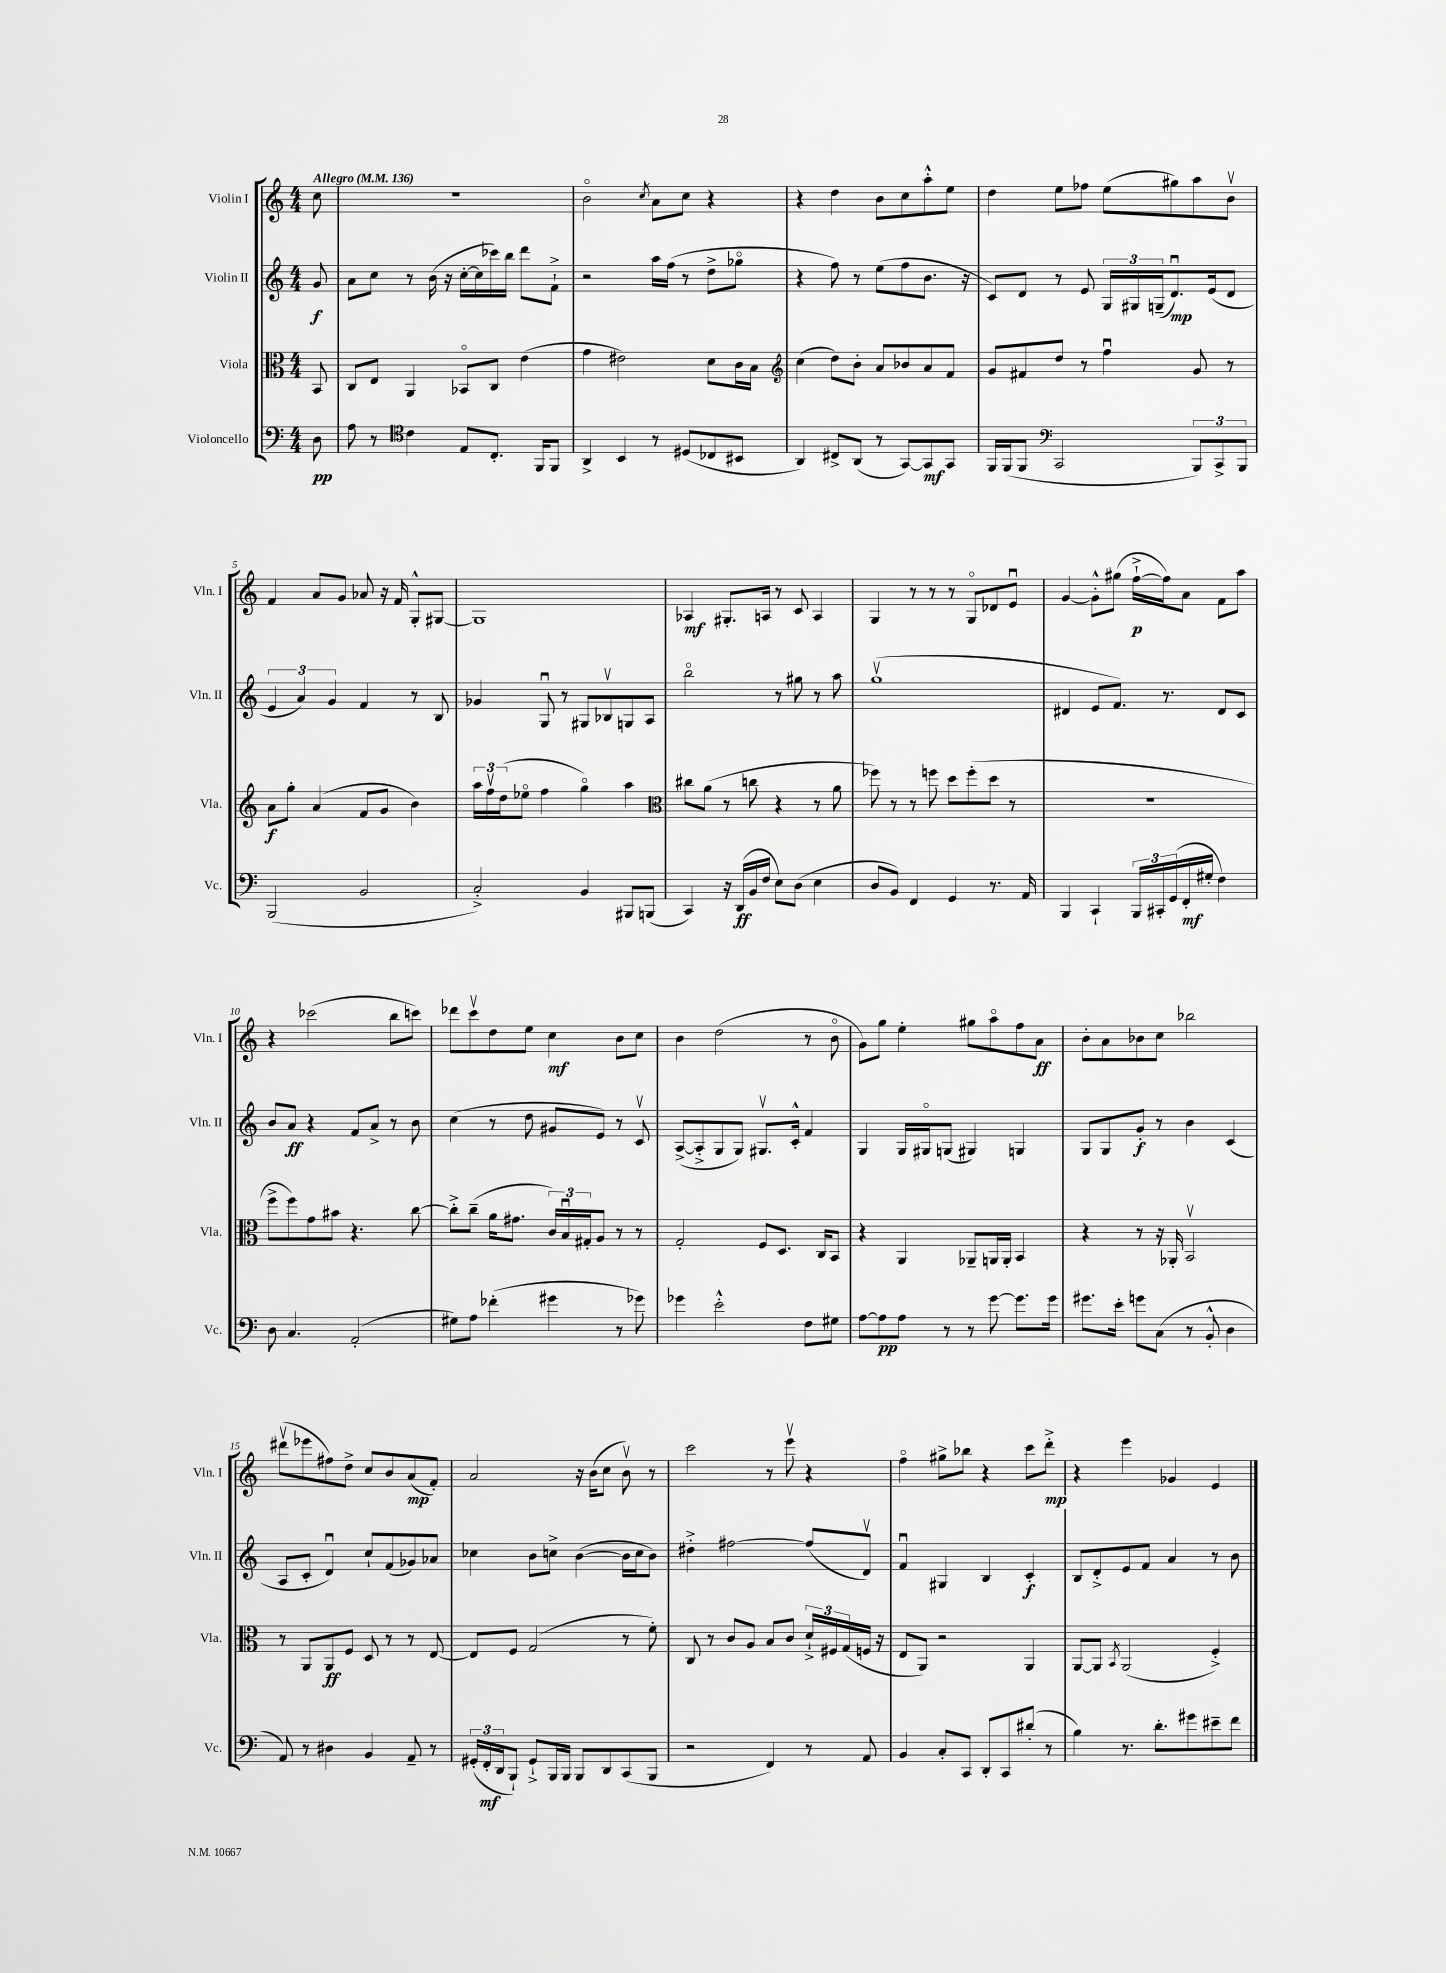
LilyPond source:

<<
\new StaffGroup <<
\new Staff = "s0" \with { instrumentName = "Violin I" shortInstrumentName = "Vln. I" } {
    \clef treble \key c \major \numericTimeSignature \time 4/4 \partial 8 \tempo "Allegro" 4 = 136
    c''8 |
    R1 |
    b'2\flageolet \acciaccatura { c''8 } a'8 c''8 r4 |
    r4 d''4 b'8 c''8 a''8-.-^ e''8 |
    d''4 e''8 fes''8 e''8( gis''8) a''8 b'8\upbow |
    f'4 a'8 g'8 aes'8 r16 f'16 g8-.-^ gis8~ |
    gis1 |
    aes4\mf gis8.-. a16 r8 c'8 a4 |
    g4 r8 r8 r8 g8\flageolet des'8 e'8\downbow |
    g'4~ g'8-.-^ gis''8( f''16~-!->\p f''16) a'8 f'8 a''8 |
    r4 ces'''2( b''8 c'''8) |
    des'''8 c'''8\upbow d''8 e''8 c''4\mf b'8 c''8 |
    b'4 d''2( r8 b'8\flageolet |
    g'8) g''8 e''4-. gis''8 a''8\flageolet f''8 a'8\ff |
    b'8-. a'8 bes'8 c''8 bes''2 |
    dis'''8\upbow( ees'''8 fis''8) d''8-> c''8 b'8 a'8\mp( f'8-.) |
    a'2 r16 b'16( c''8 b'8\upbow) r8 |
    c'''2 r8 e'''8\upbow r4 |
    f''4\flageolet gis''8-> bes''8 r4 c'''8 d'''8-.->\mp |
    r4 e'''4 ges'4 e'4 \bar "|." |
}
\new Staff = "s1" \with { instrumentName = "Violin II" shortInstrumentName = "Vln. II" } {
    \clef treble \key c \major \numericTimeSignature \time 4/4 \partial 8
    g'8\f |
    a'8 c''8 r8 b'16( r16 c''16~-. c''16 ces'''16) b''16 d'''8 f'8-!-> |
    r2 a''16 f''16( r8 d''8-> ges''8\flageolet |
    r4 f''8) r8 e''8( f''8 b'8. r16 |
    c'8) d'8 r8 e'8 \tuplet 3/2 { g16 gis16 g16--( } d'8.\downbow\mp) e'16( d'8 |
    \tuplet 3/2 { e'4 a'4) g'4 } f'4 r8 b8 |
    ges'4 g8\downbow r8 gis8 bes8\upbow g8 a8 |
    b''2\flageolet r8 gis''8 r8 a''8 |
    g''1\upbow( |
    dis'4 e'8 f'8.) r8. dis'8 c'8 |
    b'8 a'8\ff r4 f'8 a'8-> r8 b'8 |
    c''4( r8 d''8 gis'8 e'8) r8 c'8\upbow |
    a8~->( a8-.-> g8 g8) gis8.\upbow c'16-.-^ f'4 |
    g4 g16 gis16\flageolet g8( gis4) g4 |
    g8 g8 g'8-.\f r8 b'4 c'4( |
    a8 c'8-. d'4\downbow) c''8-! f'8( ges'8) aes'8 |
    ces''4 b'8 c''8-> b'4~( b'16 c''16 b'8) |
    dis''4-.-> fis''2~ fis''8( d'8\upbow) |
    f'4\downbow gis4 b4 c'4-.\f |
    b8 d'8-.-> e'8 f'8 a'4 r8 b'8 \bar "|." |
}
\new Staff = "s2" \with { instrumentName = "Viola" shortInstrumentName = "Vla." } {
    \clef alto \key c \major \numericTimeSignature \time 4/4 \partial 8
    b,8 |
    c8 e8 a,4 bes,8\flageolet c8 e'4( |
    g'4 eis'2) d'8 c'16 b16 |
    \clef treble c''4( d''8) b'8-. a'8 bes'8 a'8 f'8 |
    g'8 fis'8 d''8 r8 f''4\downbow g'8 r8 |
    a'8\f g''8-. a'4( f'8 g'8 b'4) |
    \tuplet 3/2 { a''16 f''16\upbow d''16( } ees''8\flageolet f''4 g''4\flageolet) a''4 |
    \clef alto cis''8 a'8( r8 c''8 r4 r8 a'8 |
    fes''8) r8 r8 f''8 d''8 f''8-.( d''8 r8 |
    R1 |
    f''8-> f''8) g'8 bis'8 r4. c''8~ |
    c''8-.-> c''8--( a'16 gis'8. \tuplet 3/2 { c'16) b16\downbow gis16-. } a8 r8 r8 |
    g2-. f8 d8. c16 b,8 |
    r4 a,4 aes,8-- a,16 a,16-. b,4 |
    r4 r8 r16 aes,16-. b,2\upbow |
    r8 a,8 a,8\ff f8 d8 r8 r8 e8~ |
    e8 f8 g2( r8 f'8-.) |
    c8 r8 c'8 a8 b8 c'8 \tuplet 3/2 { d'16-!-> fis16 g16( } f16 r16 |
    e8 a,8) r2 a,4 |
    a,8~ a,8 \acciaccatura { b,8 } a,2( f4-.->) \bar "|." |
}
\new Staff = "s3" \with { instrumentName = "Violoncello" shortInstrumentName = "Vc." } {
    \clef bass \key c \major \numericTimeSignature \time 4/4 \partial 8
    d8\pp |
    a8 r8 \clef tenor c'4 e8 c8.-. f,16 f,8 |
    a,4-> b,4 r8 dis8( ces8 bis,8 |
    a,4) cis8-> a,8( r8 g,8~) g,8\mf g,8 |
    f,16 f,16( f,8 \clef bass c,2 \tuplet 3/2 { b,,8) c,8-> b,,8 } |
    b,,2( b,2 |
    c2-.->) b,4 bis,,8 b,,8( |
    c,4) r16 d,16\ff( b,16 f16 e8) d8( e4 |
    d8 b,8) f,4 g,4 r8. a,16 |
    b,,4 c,4-! \tuplet 3/2 { b,,16 cis,16-. g,16( } f,16-.\mf gis16-. f4) |
    d8 c4. a,2-.( |
    gis8) a8 fes'4-.( gis'4 r8 ges'8) |
    ges'4 e'2-.-^ f8 gis8 |
    a8~ a8\pp a8 r8 r8 g'8~ g'8. g'16 |
    gis'8. e'16-. g'8 c8( r8 b,8-.-^ d4 |
    a,8) r8 dis4 b,4 a,8-- r8 |
    \tuplet 3/2 { gis,16-.( f,16-.\mf d,16 } b,,8-!) gis,8-!-> b,,16 b,,16 b,,8 d,8 c,8( b,,8 |
    r2 f,4) r8 a,8 |
    b,4 c8-. c,8 d,8-. c,8 dis'8-.( r8 |
    b4) r8. d'8.-. gis'8 eis'8-- f'8 \bar "|." |
}
>>
>>
